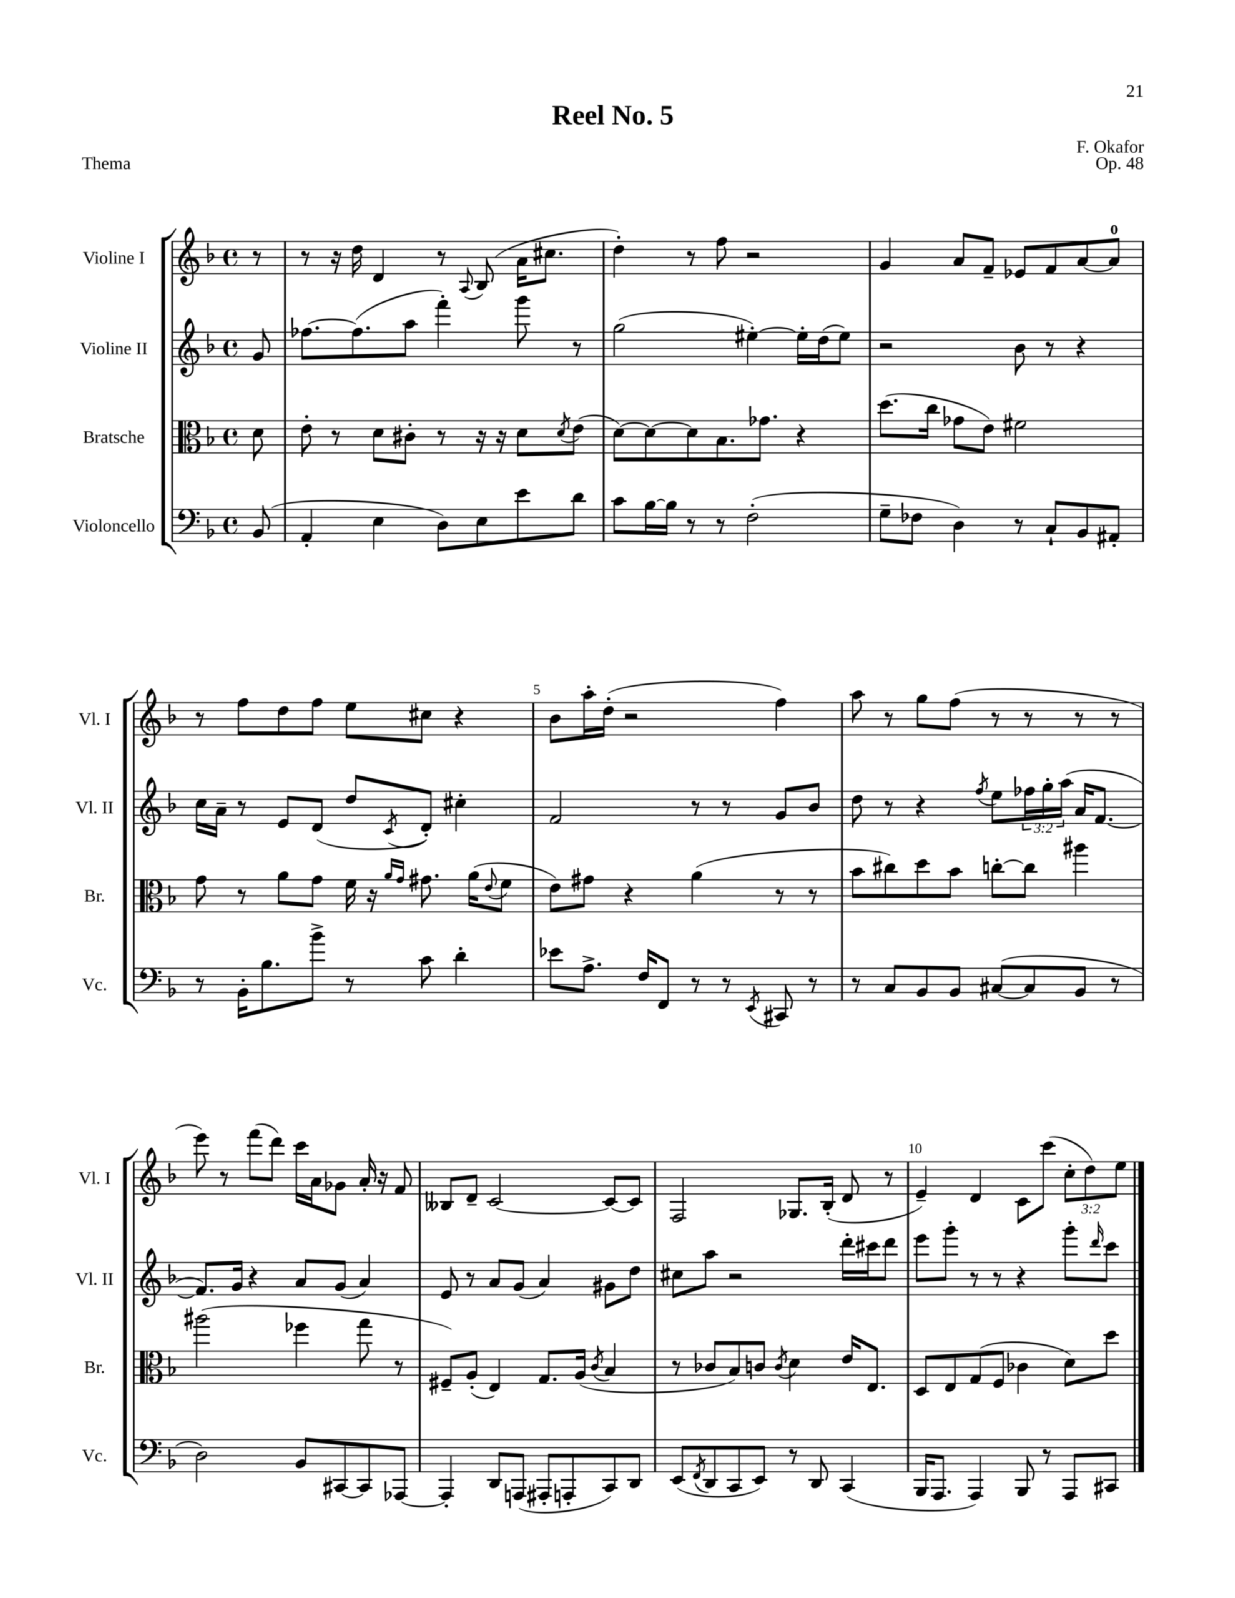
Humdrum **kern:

**kern	**kern	**kern	**kern
*part4	*part3	*part2	*part1
*staff4	*staff3	*staff2	*staff1
*I"Violoncello	*I"Bratsche	*I"Violine II	*I"Violine I
*I'Vc.	*I'Br.	*I'Vl. II	*I'Vl. I
*clefF4	*clefC3	*clefG2	*clefG2
*k[b-]	*k[b-]	*k[b-]	*k[b-]
*M4/4	*M4/4	*M4/4	*M4/4
*met(c)	*met(c)	*met(c)	*met(c)
=	=	=	=
(8BB-/	8d\	8g/	8r
=1	=1	=1	=1
4AA'/	8e'\	[8.ff-X\L	8r
.	8r	.	16r
.	.	(8.ff-\]	16dd\
4E\	8d\L	.	4d/
.	8c#X'\J	8aa\J	.
8D\L)	8r	4fff'\)	8r
.	.	.	8qqA/
8E\	16r	.	(8B-/
.	16r	.	.
8e\	8d\L	8ggg\	16a\KL
.	.	.	8.cc#X\J
.	8qd/	.	.
8d\J	(8e\J	8r	.
=2	=2	=2	=2
8c\L	[8d\L)	(2gg\	4dd'\)
[16B-\L	8d\_	.	.
16B-\JJ]	.	.	.
8r	8d\]	.	8r
8r	8.B-\	.	8ff\
(2F'\	.	[4ee#X'\)	2r
.	8.g-X\J	.	.
.	4r	16ee#'\LL]	.
.	.	(16dd\J	.
.	.	8ee#\J)	.
=3	=3	=3	=3
8G~\L	(8.dd\L	2r	4g/
8F-X\J	.	.	.
.	16cc\Jk	.	.
4D\)	8g-X\L	.	8a/L
.	8e\J)	.	8f~/J
8r	2f#X\	8b-\	8e-X/L
8C`/L	.	8r	8f/
8BB-/	.	4r	[8a/
8AA#X'/J	.	.	8a/J]
!!LO:LB:g=z
=4	=4	=4	=4
8r	8g\	16cc\LL	8r
.	.	16a~\JJ	.
16BB-'\KL	8r	8r	8ff\L
8.B-\	.	.	.
.	8a\L	8e/L	8dd\
8b-^\J	8g\J	(8d/J	8ff\J
8r	16f\	8dd/L	8ee\L
.	16r	.	.
.	16qqa/LL	.	.
.	16qqg/JJ	8qc/	.
8c\	8.g#X\	8d'/J)	8cc#X\J
4d'\	.	4cc#X'\	4r
.	(16a\KL	.	.
.	8qqe/	.	.
.	8f\J	.	.
=5	=5	=5	=5
8e-X\L	8e\L)	2f/	8b-\L
8.A^\J	8g#X\J	.	16aa'\L
.	.	.	(16dd'\JJ
.	4r	.	2r
16F/KL	.	.	.
8FF/J	.	.	.
8r	(4a\	8r	.
8r	.	8r	.
8qEE/	.	.	.
8CC#X/	8r	8g/L	4ff\)
8r	8r	8b-/J	.
=6	=6	=6	=6
8r	8b-\L	8dd\	8aa\
8C/L	8cc#X\)	8r	8r
8BB-/	8dd\	4r	8gg\L
8BB-/J	8b-\J	.	(8ff\J
.	.	8qff/	.
([8C#X/L	[8ccn'\L	8ee\L	8r
8C#/]	8cc\J]	24ff-X\L	8r
.	.	24gg'\	.
.	.	(24aa\JJ	.
8BB-/J	4aa#X\	16a/KL	8r
.	.	[8.f/J	.
8r	.	.	8r
!!LO:LB:g=z
=7	=7	=7	=7
2D\)	(2aa#X\	8.f/L])	8eee\)
.	.	.	8r
.	.	16g/Jk	.
.	.	4r	(8fff\L
.	.	.	8ddd\J)
8BB-/L	4ff-X\	8a/L	16ccc\LL
.	.	.	16a\J
[8CC#X/	.	(8g/J	8g-X\J
8CC#/]	8gg\	4a/)	16a'/
.	.	.	16r
[8AAA-X/J	8r	.	8f/
=8	=8	=8	=8
4AAA-'/]	8F#X~/L)	8e/	8B--X/L
.	(8A'/J	8r	8d~/J
8DD/L	4E/)	8a/L	[2c/
(8AAAn/J	.	(8g/J	.
8AAA#X'/L	8.G/L	4a/)	.
8AAAn'/	.	.	.
.	(16A/Jk	.	.
.	8qc/	.	.
8CC/)	4B-/	8g#X\L	8c/L_
8DD/J	.	8dd\J	8c/J]
=9	=9	=9	=9
(8EE/L	8r	8cc#X\L	2F/
8qFF/	.	.	.
8DD/	8c-X/L	8aa\J	.
8CC/	8B-/)	2r	.
8EE/J)	8cn/J	.	.
.	8qc/	.	.
8r	4d\	.	8.G-X/L
8DD/	.	.	.
.	.	.	(16B-'/Jk
(4CC/	16e/KL	16ddd'\LL	8d/
.	8.E/J	16ccc#X\J	.
.	.	8ddd\J	8r
=10	=10	=10	=10
16BBB-/KL	8D/L	8eee\L	4e~/)
8.AAA/J	.	.	.
.	8E/	8ggg'\J	.
4AAA/)	(8G/	8r	4d/
.	8F/J	8r	.
8BBB-/	4c-X\	4r	8c\L
8r	.	.	(8ccc\J
8AAA/L	8d\L)	8ggg'\L	12cc'\L
.	.	.	12dd\)
.	.	16qqddd/	.
8CC#X/J	8dd\J	8ccc\J	.
.	.	.	12ee\J
==	==	==	==
*-	*-	*-	*-
